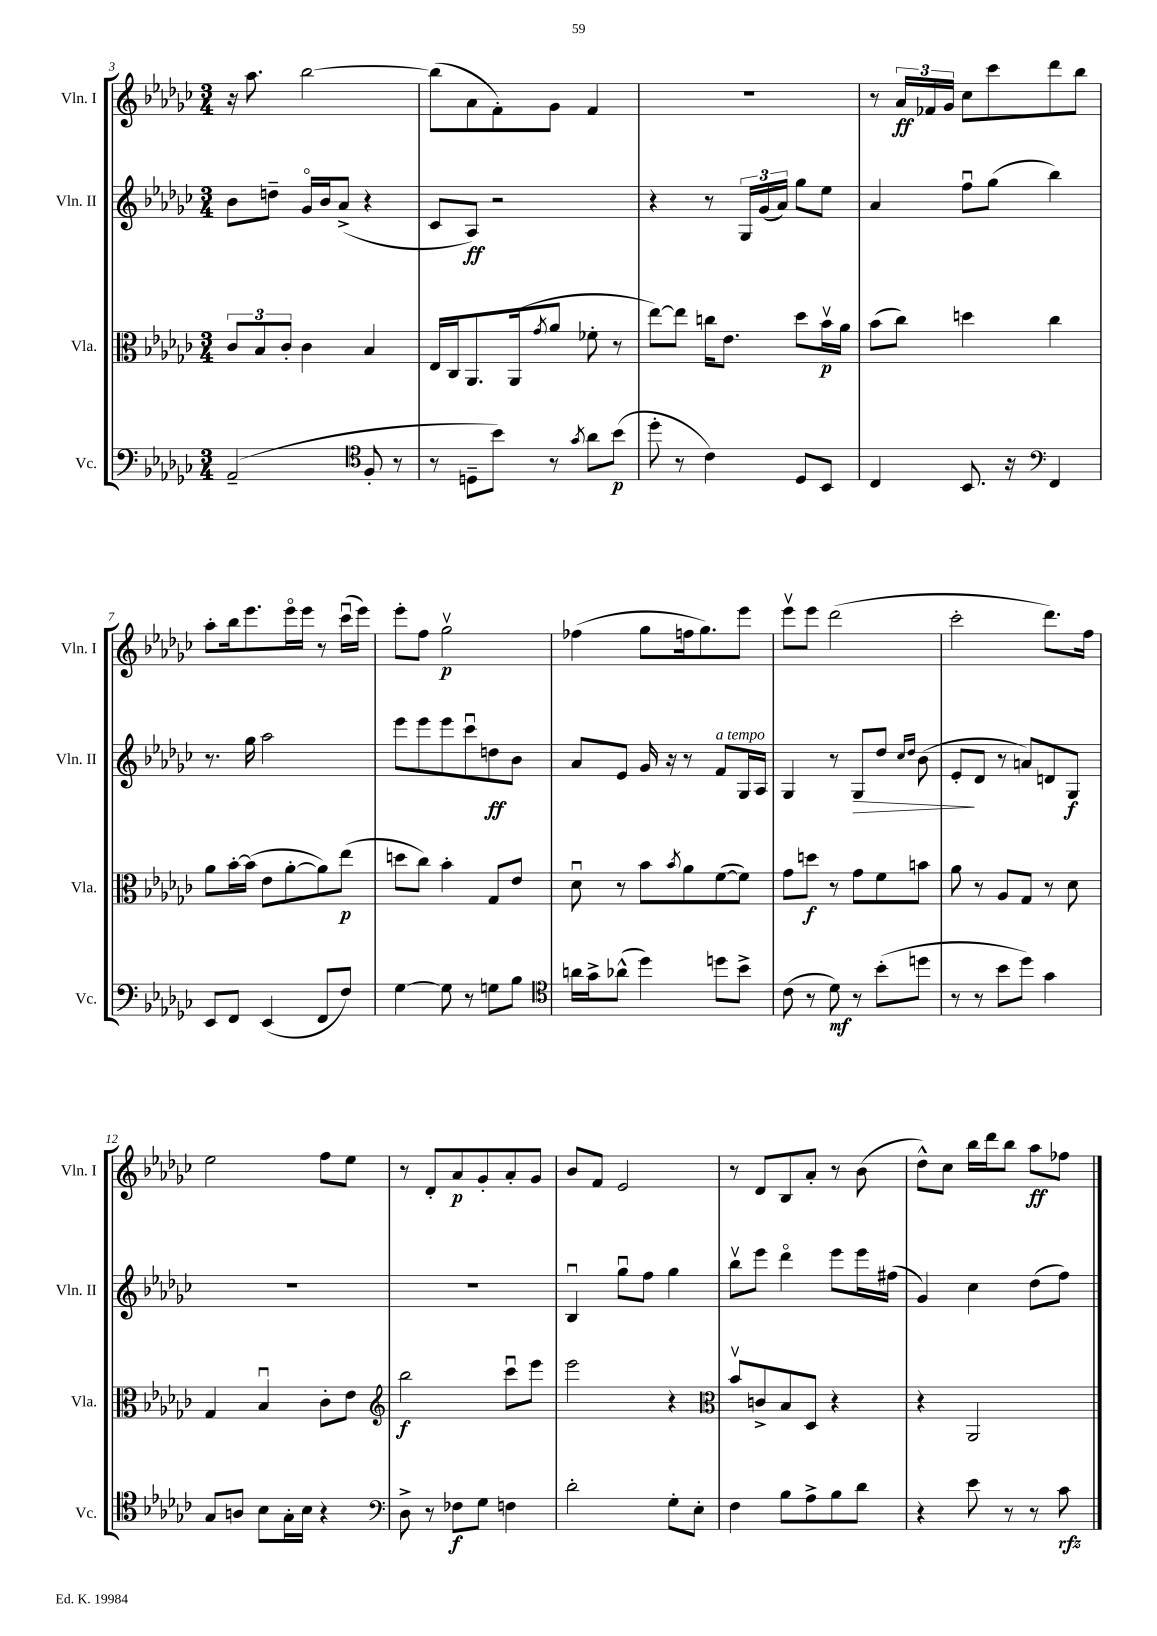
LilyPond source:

<<
\new StaffGroup <<
\new Staff = "s0" \with { instrumentName = "Vln. I" shortInstrumentName = "Vln. I" } {
    \clef treble \key ges \major \numericTimeSignature \time 3/4
    r16 aes''8. bes''2~ |
    bes''8( aes'8 f'8-.) ges'8 f'4 |
    R2. |
    r8 \tuplet 3/2 { aes'16\ff fes'16 ges'16 } ces''8 ces'''8 des'''8 bes''8 |
    aes''8-. bes''16 ees'''8. ees'''16\flageolet ees'''16 r8 ces'''16\downbow( ees'''16) |
    ees'''8-. f''8 ges''2\upbow\p |
    fes''4( ges''8 f''16 ges''8.) ees'''8 |
    ees'''8\upbow ees'''8 des'''2( |
    ces'''2-. des'''8.) f''16 |
    ees''2 f''8 ees''8 |
    r8 des'8-. aes'8\p ges'8-. aes'8-. ges'8 |
    bes'8 f'8 ees'2 |
    r8 des'8 bes8 aes'8-. r8 bes'8( |
    des''8-^) ces''8 bes''16 des'''16 bes''8 aes''8\ff fes''8 \bar "|." |
}
\new Staff = "s1" \with { instrumentName = "Vln. II" shortInstrumentName = "Vln. II" } {
    \clef treble \key ges \major \numericTimeSignature \time 3/4
    bes'8 d''8-- ges'16\flageolet bes'16 aes'8->( r4 |
    ces'8 aes8\ff) r2 |
    r4 r8 \tuplet 3/2 { ges16 ges'16( aes'16) } ges''8 ees''8 |
    aes'4 f''8\downbow ges''8( bes''4) |
    r8. ges''16 aes''2 |
    ees'''8 ees'''8 ees'''8 ces'''8\downbow d''8\ff bes'8 |
    aes'8 ees'8 ges'16 r16 r8 f'8^\markup { \italic "a tempo" } ges16 aes16 |
    ges4 r8 ges8\> des''8 \grace { ces''16 des''16 } bes'8( |
    ees'8-.\! des'8 r8 a'8) d'8 ges8\f |
    R2. |
    R2. |
    bes4\downbow ges''8\downbow f''8 ges''4 |
    bes''8\upbow ees'''8 des'''4\flageolet ees'''8 ees'''16 fis''16( |
    ges'4) ces''4 des''8( f''8) \bar "|." |
}
\new Staff = "s2" \with { instrumentName = "Vla." shortInstrumentName = "Vla." } {
    \clef alto \key ges \major \numericTimeSignature \time 3/4
    \tuplet 3/2 { ces'8 bes8 ces'8-. } ces'4 bes4 |
    ees16 ces16 aes,8. aes,16( \acciaccatura { ges'8 } aes'8 fes'8-. r8 |
    ees''8~) ees''8 c''16 ees'8. des''8 bes'16\upbow\p aes'16 |
    bes'8( ces''8) d''4 ces''4 |
    aes'8 bes'16~-. bes'16( ees'8 aes'8~-. aes'8) ees''8\p( |
    d''8 ces''8) bes'4-. ges8 ees'8 |
    des'8\downbow r8 bes'8 \acciaccatura { bes'8 } aes'8 f'8~( f'8) |
    ges'8 d''8\f r8 ges'8 f'8 b'8 |
    aes'8 r8 aes8 ges8 r8 des'8 |
    ges4 bes4\downbow ces'8-. ees'8 |
    \clef treble bes''2\f ces'''8\downbow ees'''8 |
    ees'''2 r4 |
    \clef alto bes'8\upbow c'8-> bes8 des8 r4 |
    r4 aes,2 \bar "|." |
}
\new Staff = "s3" \with { instrumentName = "Vc." shortInstrumentName = "Vc." } {
    \clef bass \key ges \major \numericTimeSignature \time 3/4
    aes,2--( \clef tenor f8-. r8 |
    r8 d8-- bes'8) r8 \acciaccatura { ges'8 } aes'8 bes'8\p( |
    des''8-. r8 ces'4) des8 bes,8 |
    ces4 bes,8. r16 \clef bass f,4 |
    ees,8 f,8 ees,4( f,8 f8) |
    ges4~ ges8 r8 g8 bes8 |
    \clef tenor a'16 ges'16-> aes'8-^( des''4) d''8 bes'8-> |
    ces'8( r8 des'8\mf) r8 bes'8-.( d''8 |
    r8 r8 bes'8 des''8) ges'4 |
    ges8 a8 bes8 ges16-. bes16 r4 |
    \clef bass des8-> r8 fes8\f ges8 f4 |
    des'2-. ges8-. ees8-. |
    f4 bes8 aes8-> bes8 des'8 |
    r4 ees'8 r8 r8 ces'8\rfz \bar "|." |
}
>>
>>
\layout { \context { \Score currentBarNumber = #3 } }
